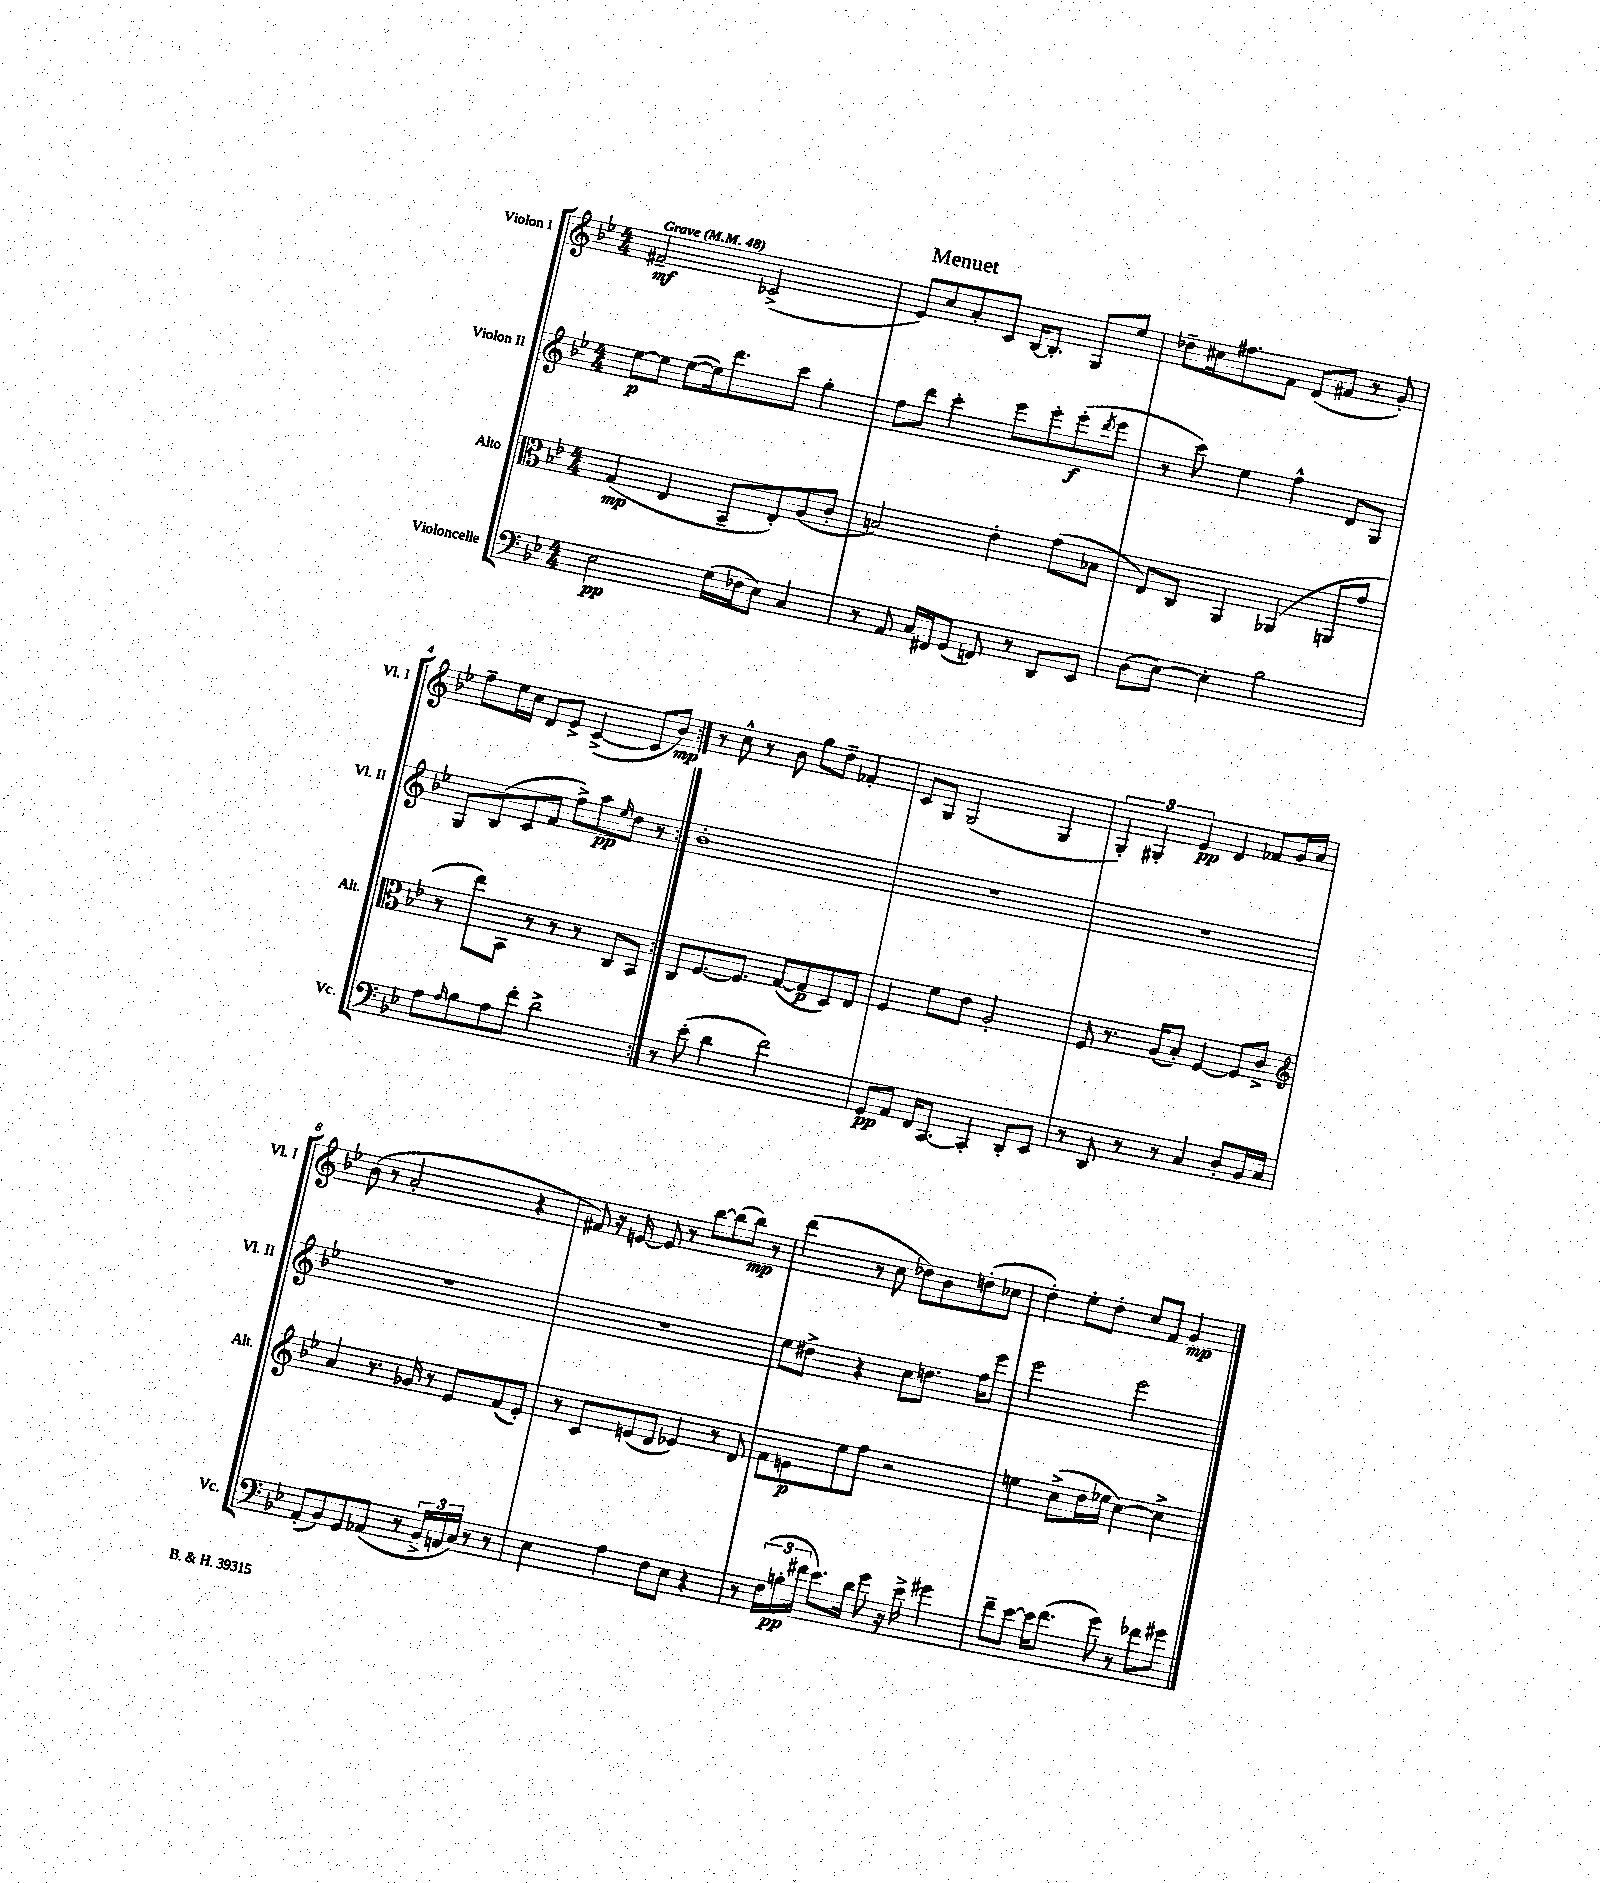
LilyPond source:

\header { title = "Menuet" }
<<
\new StaffGroup <<
\new Staff = "s0" \with { instrumentName = "Violon I" shortInstrumentName = "Vl. I" } {
    \clef treble \key bes \major \numericTimeSignature \time 4/4 \tempo "Grave" 4 = 48
    \repeat volta 2 { fis'2--\mf ces'2->( |
    ees'8) c''8 a'8-. c'8 bes16~ bes8.-. g8 ees''8 |
    des''8-- cis''16 fis''8. f'8 d'8( fis'8 r8 g'8-.) |
    f''8-- ees''16 c''16 d'8 ees'8-> c'4~->( c'8 bes'8\mp) | }
    r8 c''8-^ r8 bes'8 g''8 d''8-- fes'4-. |
    c'8 g8 g2( g4 |
    \tuplet 3/2 { g4-.) gis4-. ees'4\pp } d'4 fes'8 g'16 a'16 |
    bes'8( r8 a'2-. r4 |
    fis'8) r16 e'16~ e'8 r8 bes''8~ bes''8( bes''8\mp) r8 |
    d'''4( r8 c''8 des''8) bes'8 d''8-.( ces''8 |
    d''4-.) ees''8-. d''8-. c''8 f'8 g'4\mp \bar "|." |
}
\new Staff = "s1" \with { instrumentName = "Violon II" shortInstrumentName = "Vl. II" } {
    \clef treble \key bes \major \numericTimeSignature \time 4/4
    \repeat volta 2 { ees''8~\p ees''8 ees''8~( ees''16) d'''8. c'''8 g''4-. |
    f''8 d'''8 c'''4-. ees'''8 ees'''8-. ees'''8-.\f( \acciaccatura { d'''8 } ees'''8 |
    r8 c'''8) ees''4 f''4-^ d'8 g8 |
    g8 bes8( c'8 f'8 f''8->) a''8\pp \grace { ees''16 } d''8 r8 | }
    bes'1-. |
    R1 |
    R1 |
    R1 |
    R1 |
    ees''8 dis''8-> r4 c''8 d''8. f''16 ees'''8 |
    ees'''2 ees'''2 \bar "|." |
}
\new Staff = "s2" \with { instrumentName = "Alto" shortInstrumentName = "Alt." } {
    \clef alto \key bes \major \numericTimeSignature \time 4/4
    \repeat volta 2 { g4\mp( ees4 bes,8-- ees8-.) a8( c'8-. |
    b2) ees'4-. g'8( bes8 |
    ees8) c8 a,4 aes,4( a,8 g'8 |
    r8 ees''8) bes,8 r8 r8 r8 c8 bes,8 | }
    c8 f8.~ f8. g8~( g8\p d8) ees8 |
    f4 f'8 ees'8 a2-. |
    f8 r8. a16( bes8-.) f4~ f8 c'8-> |
    \clef treble a'4 r8. ges'16 r8 ees'8 f'8( ees'8-.) |
    r8 c'8 e'8( d'8 ees'4) r8 d'8 |
    f'8 e'8\p ees''8 f''8 r2 |
    e''4 c''8->( d''16 ees''16 c''4~) c''4-> \bar "|." |
}
\new Staff = "s3" \with { instrumentName = "Violoncelle" shortInstrumentName = "Vc." } {
    \clef bass \key bes \major \numericTimeSignature \time 4/4
    \repeat volta 2 { ees2\pp g16( fes16 ees8) c4 |
    r8 a,8 c16 fis,16 g,8( f,8) r8 d,8 ees,8 |
    d8( ees8~) ees4-. bes2 |
    a8 \grace { a16 } bes8 a8 f'8-. d'2-> | }
    r8 ees'8-.( d'4 f'2) |
    g,8\pp a,8 f,16 c,8.~ c,4-. d,8-. ees,8 |
    r8 d,8 r8 r8 c4 d8-. bes,16 c16 |
    a,8-.( bes,8) g,8 aes,8( r8 \tuplet 3/2 { bes,16-> a,16 c16) } r8 r8 |
    ees4 a4 f8 ees8 r4 |
    r8 \tuplet 3/2 { f16( b16-.\pp fis'16 } ees'8.) d'16 g'8 r16 ees'16-> gis'4 |
    f'8-- ees'8~ ees'16 f'8.( g'8) r8 fes'8 gis'8 \bar "|." |
}
>>
>>
